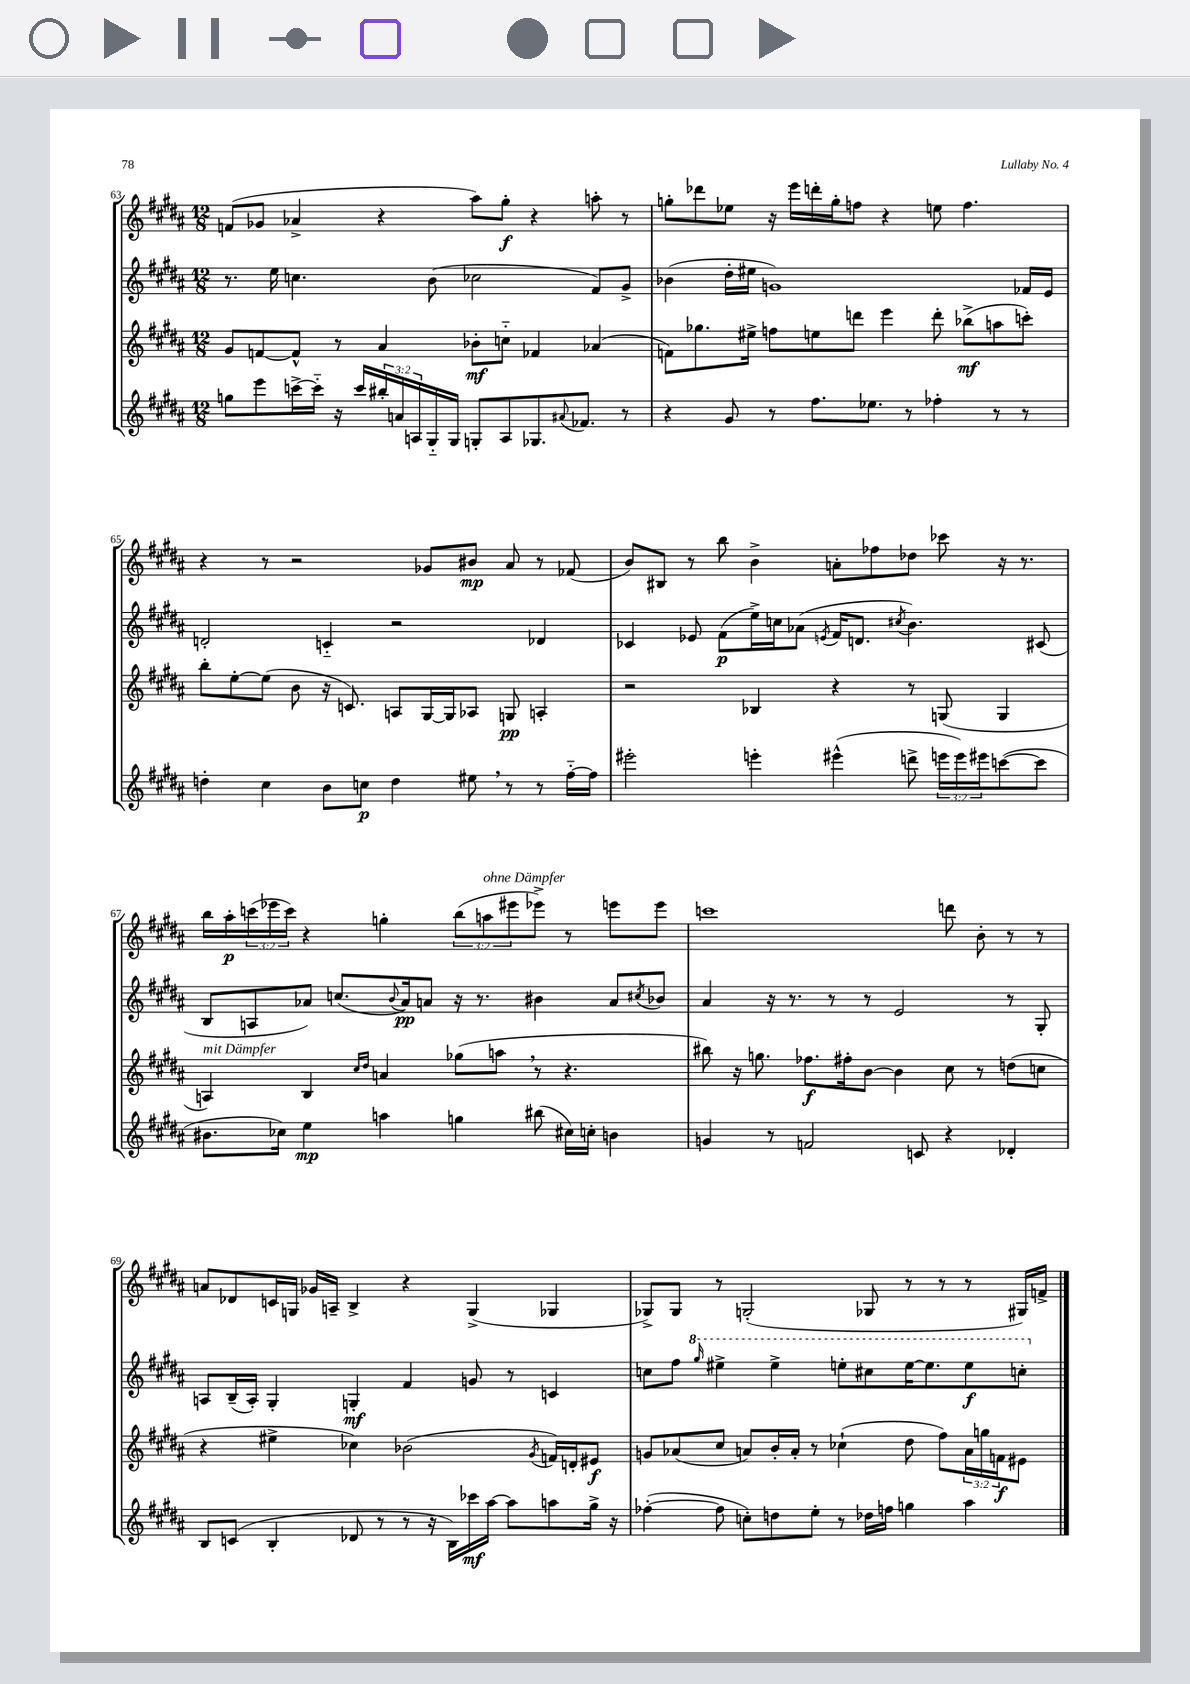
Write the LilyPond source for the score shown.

<<
\new StaffGroup <<
\new Staff = "s0" {
    \clef treble \key b \major \numericTimeSignature \time 12/8 \override Staff.TupletNumber.text = #tuplet-number::calc-fraction-text
    f'8( ges'8 aes'4-> r4 ais''8) gis''8-.\f r4 a''8-. r8 |
    g''8-. des'''8 ees''8 r16 e'''16 d'''16-. g''16-. f''8 r4 e''8 f''4. |
    r4 r8 r2 ges'8 bis'8\mp ais'8 r8 fes'8( |
    b'8) bis8 r8 b''8 b'4-> a'8-. fes''8 des''8 ces'''8 r16 r8. |
    b''16 ais''16-.\p \tuplet 3/2 { c'''16( ees'''16 c'''16) } r4 g''4-. \tuplet 3/2 { b''8( a''8^\markup { \italic "ohne Dämpfer" } eis'''8 } ees'''8->) r8 e'''8 e'''8 |
    c'''1 d'''8 b'8-. r8 r8 |
    a'8 des'8 c'16 g16 ges'16 a16-- b4-> r4 g4->( ges4 |
    ges8->) ges8 r8 g2-.( ges8 r8 r8 r8 gis16) f'16-> \bar "|." |
}
\new Staff = "s1" {
    \clef treble \key b \major \numericTimeSignature \time 12/8
    r8. e''16 c''4. b'8( ces''2 fis'8) gis'8-> |
    bes'4( dis''16-. eis''16 g'1) fes'16 e'16 |
    d'2-. c'4-_ r2 des'4 |
    ces'4 ees'8 fis'8\p( e''16->) c''16 aes'8( \acciaccatura { e'8 } fis'16 d'8. \acciaccatura { cis''8 } b'4.) cis'8( |
    b8 a8 aes'8) c''8.( \appoggiatura { b'8 } aes'16\pp) a'8 r16 r8. bis'4 a'8 \acciaccatura { cis''8 } bes'8 |
    ais'4 r16 r8. r8 r8 e'2 r8 gis8-. |
    a8 b16--( a16-.) gis4-. g4-.\mf fis'4 g'8 r8 c'4 |
    c''8 fis''8 \ottava #1 \grace { gis'''16 } eis'''4-> eis'''4-> e'''8-. cis'''!8 e'''16~ e'''8. e'''8\f c'''8-. \ottava #0 \bar "|." |
}
\new Staff = "s2" {
    \clef treble \key b \major \numericTimeSignature \time 12/8 \override Staff.TupletNumber.text = #tuplet-number::calc-fraction-text
    gis'8 f'8~ f'8-^ r8 ais'4 bes'8-.\mf c''8-_ fes'4 aes'4( |
    f'8) ges''8. eis''16-> f''8 e''8 d'''8 e'''4 d'''8-. bes''8->\mf( a''8 c'''8-.) |
    b''8-. e''8~-. e''8( b'8 r16 c'8.) a8 gis16~ gis16 aes8 g8\pp a4-. |
    r2 bes4 r4 r8 g8( g4 |
    a4^\markup { \italic "mit Dämpfer" }) b4 \grace { cis''16 dis''16 } a'4 ges''8( a''8 \breathe r8 r4. |
    bis''8) r16 g''8. fes''8.\f fis''16-. b'8~ b'4 cis''8 r8 d''8( c''8 |
    r4 eis''4-> ces''4) bes'2( \acciaccatura { gis'8 } f'16) d'16-. eis'8\f |
    g'8 aes'8( cis''8 a'8) b'16-. a'16-. r8 ces''4-!( dis''8 fis''8) \tuplet 3/2 { a'16 g''16 f'16\f } eis'8 \bar "|." |
}
\new Staff = "s3" {
    \clef treble \key b \major \numericTimeSignature \time 12/8 \override Staff.TupletNumber.text = #tuplet-number::calc-fraction-text
    g''8 e'''8 c'''16~-> c'''16-_ r16 c'''16 \tuplet 3/2 { bis''16-. a'16 a16 } gis16-_ gis16 g8-. a8 ges8. \appoggiatura { ais'8 } fes'8. r8 |
    r4 gis'8 r8 fis''8. ees''8. r8 fes''4-. r8 r8 |
    d''4-. cis''4 b'8 c''8\p d''4 eis''8 \breathe r8 r8 fis''16~-_ fis''16 |
    eis'''2-. e'''4-. eis'''4-^( d'''8-> \tuplet 3/2 { e'''16 e'''16) eis'''16 } c'''8~( c'''8 |
    bis'8. ces''16) e''4\mp a''4 g''4 bis''8( cis''16) c''16-. b'4 |
    g'4 r8 f'2 c'8 r4 des'4-. |
    b8 c'8( b4-. des'8 r8 r8 r16 b16) ces'''16\mf ais''16~ ais''8 a''8 gis''16-> r16 |
    fes''4~-.( fes''8 c''8-.) d''8 e''8-. r8 des''16 f''16 g''4 ais''4 \bar "|." |
}
>>
>>
\layout { \context { \Score currentBarNumber = #63 } }
